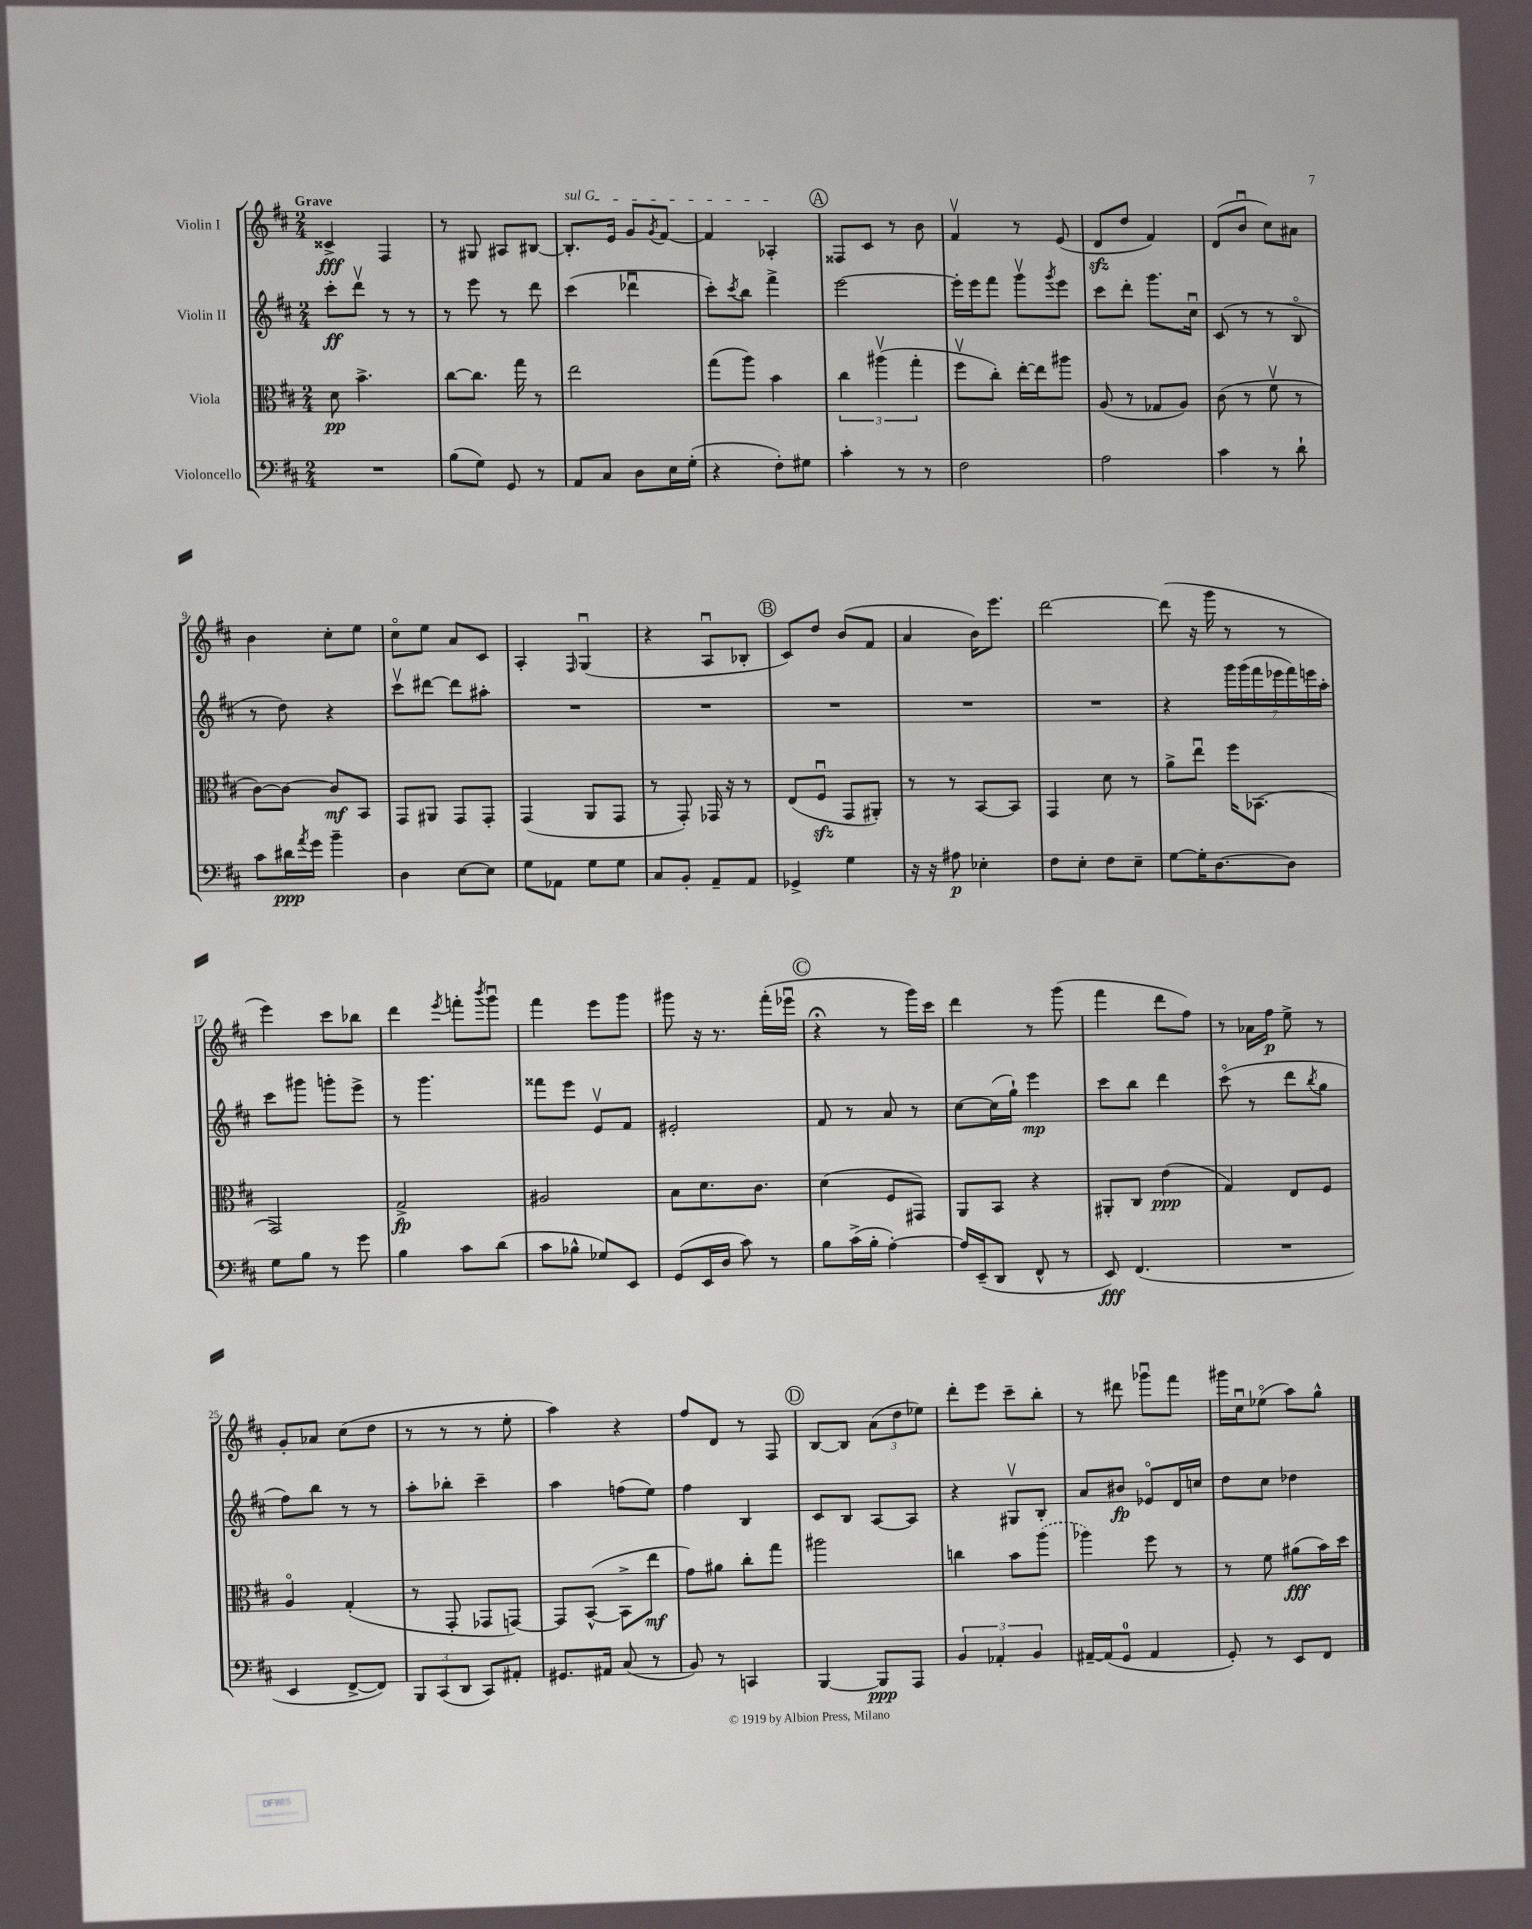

**kern	**dynam	**kern	**dynam	**kern	**dynam	**kern	**dynam
*part4	*part4	*part3	*part3	*part2	*part2	*part1	*part1
*staff4	*staff4	*staff3	*staff3	*staff2	*staff2	*staff1	*staff1
*I"Violoncello	*	*I"Viola	*	*I"Violin II	*	*I"Violin I	*
*clefF4	*	*clefC3	*	*clefG2	*	*clefG2	*
*k[f#c#]	*	*k[f#c#]	*	*k[f#c#]	*	*k[f#c#]	*
*M2/4	*	*M2/4	*	*M2/4	*	*M2/4	*
=1	=1	=1	=1	=1	=1	=1	=1
!	!	!	!	!	!	!LO:TX:a:B:t=Grave	!
2r	.	8d\	pp	8ccc#'\L	ff	4c##X^/	fff
.	.	4.b^\	.	8dddv\J	.	.	.
.	.	.	.	8r	.	4F#/	.
.	.	.	.	8r	.	.	.
=2	=2	=2	=2	=2	=2	=2	=2
(8B\L	.	[8cc#\L	.	8r	.	8r	.
8G\J)	.	8.cc#\J]	.	8eee\	.	8G#X/	.
8GG/	.	.	.	8r	.	8A#X/L	.
.	.	16gg\	.	.	.	.	.
8r	.	8r	.	8ddd\	.	[8B#X/J	.
=3	=3	=3	=3	=3	=3	=3	=3
!	!	!	!	!	!	!LO:TX:a:i:t=sul G	!
8AA/L	.	2ee\	.	(4ccc#\	.	8.B#'/L]	.
8C#/J	.	.	.	.	.	.	.
.	.	.	.	.	.	16e/Jk	.
8D\L	.	.	.	4ddd-Xu\	.	8g/L	.
.	.	.	.	.	.	8qg/	.
16E\L	.	.	.	.	.	[8f#/J	.
(16G'\JJ	.	.	.	.	.	.	.
=4	=4	=4	=4	=4	=4	=4	=4
4r	.	(8gg\L	.	8ccc#'\L)	.	4f#/]	.
.	.	.	.	8qccc#/	.	.	.
.	.	8aa\J)	.	8bb\J	.	.	.
8F#'\L)	.	4b\	.	4fff#^\	.	4A-X'/	.
8G#X\J	.	.	.	.	.	.	.
!!LO:REH:place=s1:t=A
=5	=5	=5	=5	=5	=5	=5	=5
4c#'\	.	6cc#\	.	[2eee\	.	8F##X/L	.
.	.	.	.	.	.	8c#/J	.
.	.	(6aa#Xv\	.	.	.	.	.
8r	.	.	.	.	.	8r	.
.	.	6gg'\	.	.	.	.	.
8r	.	.	.	.	.	8b\	.
=6	=6	=6	=6	=6	=6	=6	=6
2F#\	.	8ff#v\L	.	16eee'\LL]	.	4f#v/	.
.	.	.	.	16eee\J	.	.	.
.	.	8cc#'\J)	.	8fff#\J	.	.	.
.	.	[16ee'\LL	.	8gggv\L	.	8r	.
.	.	16ee\J]	.	.	.	.	.
.	.	.	.	8qggg/	.	.	.
.	.	8aa#X\J	.	8eee\J	.	(8e/	.
=7	=7	=7	=7	=7	=7	=7	=7
2A\	.	(8A/	.	8ccc#\L	.	8dzz/L	.
.	.	8r	.	8ddd'\J	.	8dd/J	.
.	.	8G-X/L	.	8.ggg\L	.	4f#/)	.
.	.	8A/J)	.	.	.	.	.
.	.	.	.	16cc#u\Jk	.	.	.
=8	=8	=8	=8	=8	=8	=8	=8
4c#\	.	(8c#\	.	(8c#/	.	(8d/L	.
.	.	8r	.	8r	.	8bu/J	.
8r	.	8f#v\	.	8r	.	8cc#\L)	.
8d`\	.	8r	.	8B/	.	8a#X\J	.
!!LO:LB:g=z
=9	=9	=9	=9	=9	=9	=9	=9
8c#\L	.	[8c#\L)	.	8r	.	4b\	.
16d#X\L	ppp	8c#\J_	.	8dd\)	.	.	.
8qa/	.	.	.	.	.	.	.
16g\JJ	.	.	.	.	.	.	.
4b~\	.	8c#/L]	mf	4r	.	8cc#'\L	.
.	.	8BB/J	.	.	.	8ee\J	.
=10	=10	=10	=10	=10	=10	=10	=10
4D\	.	8GG/L	.	8ccc#v\L	.	8cc#\L	.
.	.	8AA#X/J	.	[8ddd#X\J	.	8ee\J	.
[8E\L	.	8GG/L	.	8ddd#\L]	.	8a/L	.
8E\J]	.	8GG'/J	.	8aa#X'\J	.	8c#/J	.
=11	=11	=11	=11	=11	=11	=11	=11
8G\L	.	(4GG/	.	2r	.	4A'/	.
8AA-X\J	.	.	.	.	.	.	.
.	.	.	.	.	.	16qqF#/	.
8G\L	.	8AA/L	.	.	.	(4Gu/	.
8G\J	.	8GG/J	.	.	.	.	.
=12	=12	=12	=12	=12	=12	=12	=12
8C#/L	.	8r	.	2r	.	4r	.
8BB'/J	.	8GG'/)	.	.	.	.	.
8AA~/L	.	16GG-X/	.	.	.	8Au/L	.
.	.	16r	.	.	.	.	.
8AA/J	.	8r	.	.	.	8B-X'/J	.
!!LO:REH:place=s1:t=B
=13	=13	=13	=13	=13	=13	=13	=13
4GG-X^/	.	(8E/L	.	2r	.	8c#/L)	.
.	.	8F#zzu/J	.	.	.	8dd/J	.
4G\	.	8GG/L	.	.	.	(8b/L	.
.	.	8AA#X'/J)	.	.	.	8f#/J	.
=14	=14	=14	=14	=14	=14	=14	=14
16r	.	8r	.	2r	.	4a/	.
16r	.	.	.	.	.	.	.
8A#X\	p	8r	.	.	.	.	.
4E-X'\	.	[8BB/L	.	.	.	16b\KL)	.
.	.	.	.	.	.	8.eee\J	.
.	.	8BB/J]	.	.	.	.	.
=15	=15	=15	=15	=15	=15	=15	=15
8F#\L	.	4GG/	.	2r	.	[2ddd\	.
8E'\J	.	.	.	.	.	.	.
8F#\L	.	8d\	.	.	.	.	.
8E~\J	.	8r	.	.	.	.	.
=16	=16	=16	=16	=16	=16	=16	=16
[8G\L	.	8a^\L	.	4r	.	(8ddd\]	.
16G'\K]	.	8eeu\J	.	.	.	16r	.
[8.D\	.	.	.	.	.	16ggg\	.
.	.	16ff#\KL	.	28ggg\LL	.	8r	.
.	.	.	.	(28ggg\	.	.	.
.	.	(8.BB-X\J	.	.	.	.	.
.	.	.	.	28fff#\	.	.	.
.	.	.	.	28eee-X\	.	.	.
8D\J]	.	.	.	.	.	8r	.
.	.	.	.	28fff#\)	.	.	.
.	.	.	.	28eeen\	.	.	.
.	.	.	.	28aa'\JJ	.	.	.
!!LO:LB:g=z
=17	=17	=17	=17	=17	=17	=17	=17
8G\L	.	2GG/)	.	8ccc#\L	.	4eee\)	.
8B\J	.	.	.	8ggg#X\J	.	.	.
8r	.	.	.	8gggn'\L	.	8ccc#\L	.
8g\	.	.	.	8eee^\J	.	8bb-X\J	.
=18	=18	=18	=18	=18	=18	=18	=18
4B\	.	2G^/	fp	8r	.	4ddd\	.
.	.	.	.	4.ggg\	.	.	.
.	.	.	.	.	.	8qeee/	.
8c#\L	.	.	.	.	.	8fffn'\L	.
.	.	.	.	.	.	8qbbb/	.
(8d\J	.	.	.	.	.	8gggu\J	.
=19	=19	=19	=19	=19	=19	=19	=19
8c#\L	.	2A#X/	.	8fff##X\L	.	4fff#\	.
8B-X^^\J	.	.	.	8eee\J	.	.	.
8G-X/L)	.	.	.	8ev/L	.	8eee\L	.
8EE/J	.	.	.	8f#/J	.	8ggg\J	.
=20	=20	=20	=20	=20	=20	=20	=20
(8GG/L	.	8B\L	.	2e#X'/	.	8ggg#X\	.
16EE/L	.	8.d\	.	.	.	16r	.
16D/JJ	.	.	.	.	.	8.r	.
8c#\)	.	.	.	.	.	.	.
.	.	8.c#\J	.	.	.	.	.
8r	.	.	.	.	.	(16fff#'\LL	.
.	.	.	.	.	.	16eee-Xu\JJ	.
!!LO:REH:place=s1:t=C
=21	=21	=21	=21	=21	=21	=21	=21
8B\L	.	(4d\	.	8f#/	.	4r;<	.
(16c#^\L	.	.	.	8r	.	.	.
16B'\JJ	.	.	.	.	.	.	.
[4A'\)	.	8F#/L	.	8a/	.	8r	.
.	.	8GG#X/J)	.	8r	.	16ggg\LL)	.
.	.	.	.	.	.	16ccc#\JJ	.
=22	=22	=22	=22	=22	=22	=22	=22
16A/LL]	.	8AA/L	.	[8cc#\L	.	4ddd\	.
(16EE~/J	.	.	.	.	.	.	.
8DD/J	.	8BB/J	.	(16cc#\L]	.	.	.
.	.	.	.	16gg`\JJ)	.	.	.
8FF#^^/	.	4r	.	4eee\	mp	8r	.
8r	.	.	.	.	.	(8ggg\	.
=23	=23	=23	=23	=23	=23	=23	=23
8EE/)	fff	8AA#X'/L	.	8ccc#\L	.	4fff#\	.
(4.FF#/	.	8C#/J	.	8bb\J	.	.	.
.	.	(4e\	ppp	4ddd\	.	8ddd\L	.
.	.	.	.	.	.	8ff#\J)	.
=24	=24	=24	=24	=24	=24	=24	=24
2r	.	4G/)	.	(8ccc#\	.	8r	.
.	.	.	.	8r	.	16a-X\LL	.
.	.	.	.	.	.	16ff#\JJ	p
.	.	8E/L	.	8ddd\L	.	8ee^\	.
.	.	.	.	8qbb/	.	.	.
.	.	8F#/J	.	8gg\J	.	8r	.
!!LO:LB:g=z
=25	=25	=25	=25	=25	=25	=25	=25
4EE/	.	4A/	.	8ff#\L)	.	8g'/L	.
.	.	.	.	8bb\J	.	8a-X/J	.
[8FF#^/L	.	(4G'/	.	8r	.	(8cc#\L	.
8FF#/J])	.	.	.	8r	.	8dd\J	.
=26	=26	=26	=26	=26	=26	=26	=26
12BBB/L	.	8r	.	8aa'\L	.	8r	.
(12CC#/	.	.	.	.	.	.	.
.	.	8GG'/	.	8bb-X'\J	.	8r	.
12DD/J	.	.	.	.	.	.	.
8CC#/L)	.	8GG-X/L	.	4ccc#~\	.	8r	.
8AA#X'/J	.	[8GGn/J)	.	.	.	8ee'\	.
=27	=27	=27	=27	=27	=27	=27	=27
8.GG#X/L	.	8GG/L]	.	4aa\	.	4aa\)	.
.	.	([8BB^^/J	.	.	.	.	.
16AA#X/Jk	.	.	.	.	.	.	.
(8C#/	.	8BB^\L]	.	(8ffn\L	.	4r	.
8r	.	8ee\J	mf	8ee\J)	.	.	.
=28	=28	=28	=28	=28	=28	=28	=28
8BB/)	.	8g\L)	.	4ff#\	.	8ff#/L	.
8r	.	8a#X\J	.	.	.	8d/J	.
4CCn/	.	8cc#'\L	.	4B/	.	8r	.
.	.	8gg\J	.	.	.	8F#/	.
!!LO:REH:place=s1:t=D
=29	=29	=29	=29	=29	=29	=29	=29
[4BBB/	.	2aa#X\	.	8c#/L	.	[8B/L	.
.	.	.	.	8B/J	.	8B/J]	.
8BBB/L]	ppp	.	.	[8A/L	.	(12a\L	.
.	.	.	.	.	.	12dd\	.
8AAA/J	.	.	.	8A/J]	.	.	.
.	.	.	.	.	.	12ee-X\J)	.
=30	=30	=30	=30	=30	=30	=30	=30
6BB/	.	4ccn\	.	4r	.	8ddd'\L	.
.	.	.	.	.	.	8eee\J	.
6AA-X'/	.	.	.	.	.	.	.
.	.	8b\L	.	8G#Xv/L	.	8ccc#~\L	.
6BB/	.	.	.	.	.	.	.
.	.	(8aa\J	.	8B'/J	.	8bb'\J	.
=31	=31	=31	=31	=31	=31	=31	=31
[16AA#X~/LL	.	4aa-X\)	.	8a/L	.	8r	.
(16AA#/J]	.	.	.	.	.	.	.
8GG/J	.	.	.	8b#X/J	fp	8ddd#X\	.
4AA#/	.	8ff#\	.	8e-X/L	.	8ggg-Xu\L	.
.	.	8r	.	16d/L	.	8fff#\J	.
.	.	.	.	16ccn/JJ	.	.	.
=32	=32	=32	=32	=32	=32	=32	=32
8GG'/)	.	8r	.	8dd\L	.	16ggg#X\LL	.
.	.	.	.	.	.	16cc#u\J	.
8r	.	8f#\	.	8cc#\J	.	(8ee-X\J	.
8EE/L	.	(8a#X\L	fff	4dd-X\	.	8aa\L)	.
8FF#/J	.	16b\L)	.	.	.	8gg^^\J	.
.	.	16dd\JJ	.	.	.	.	.
==	==	==	==	==	==	==	==
*-	*-	*-	*-	*-	*-	*-	*-
